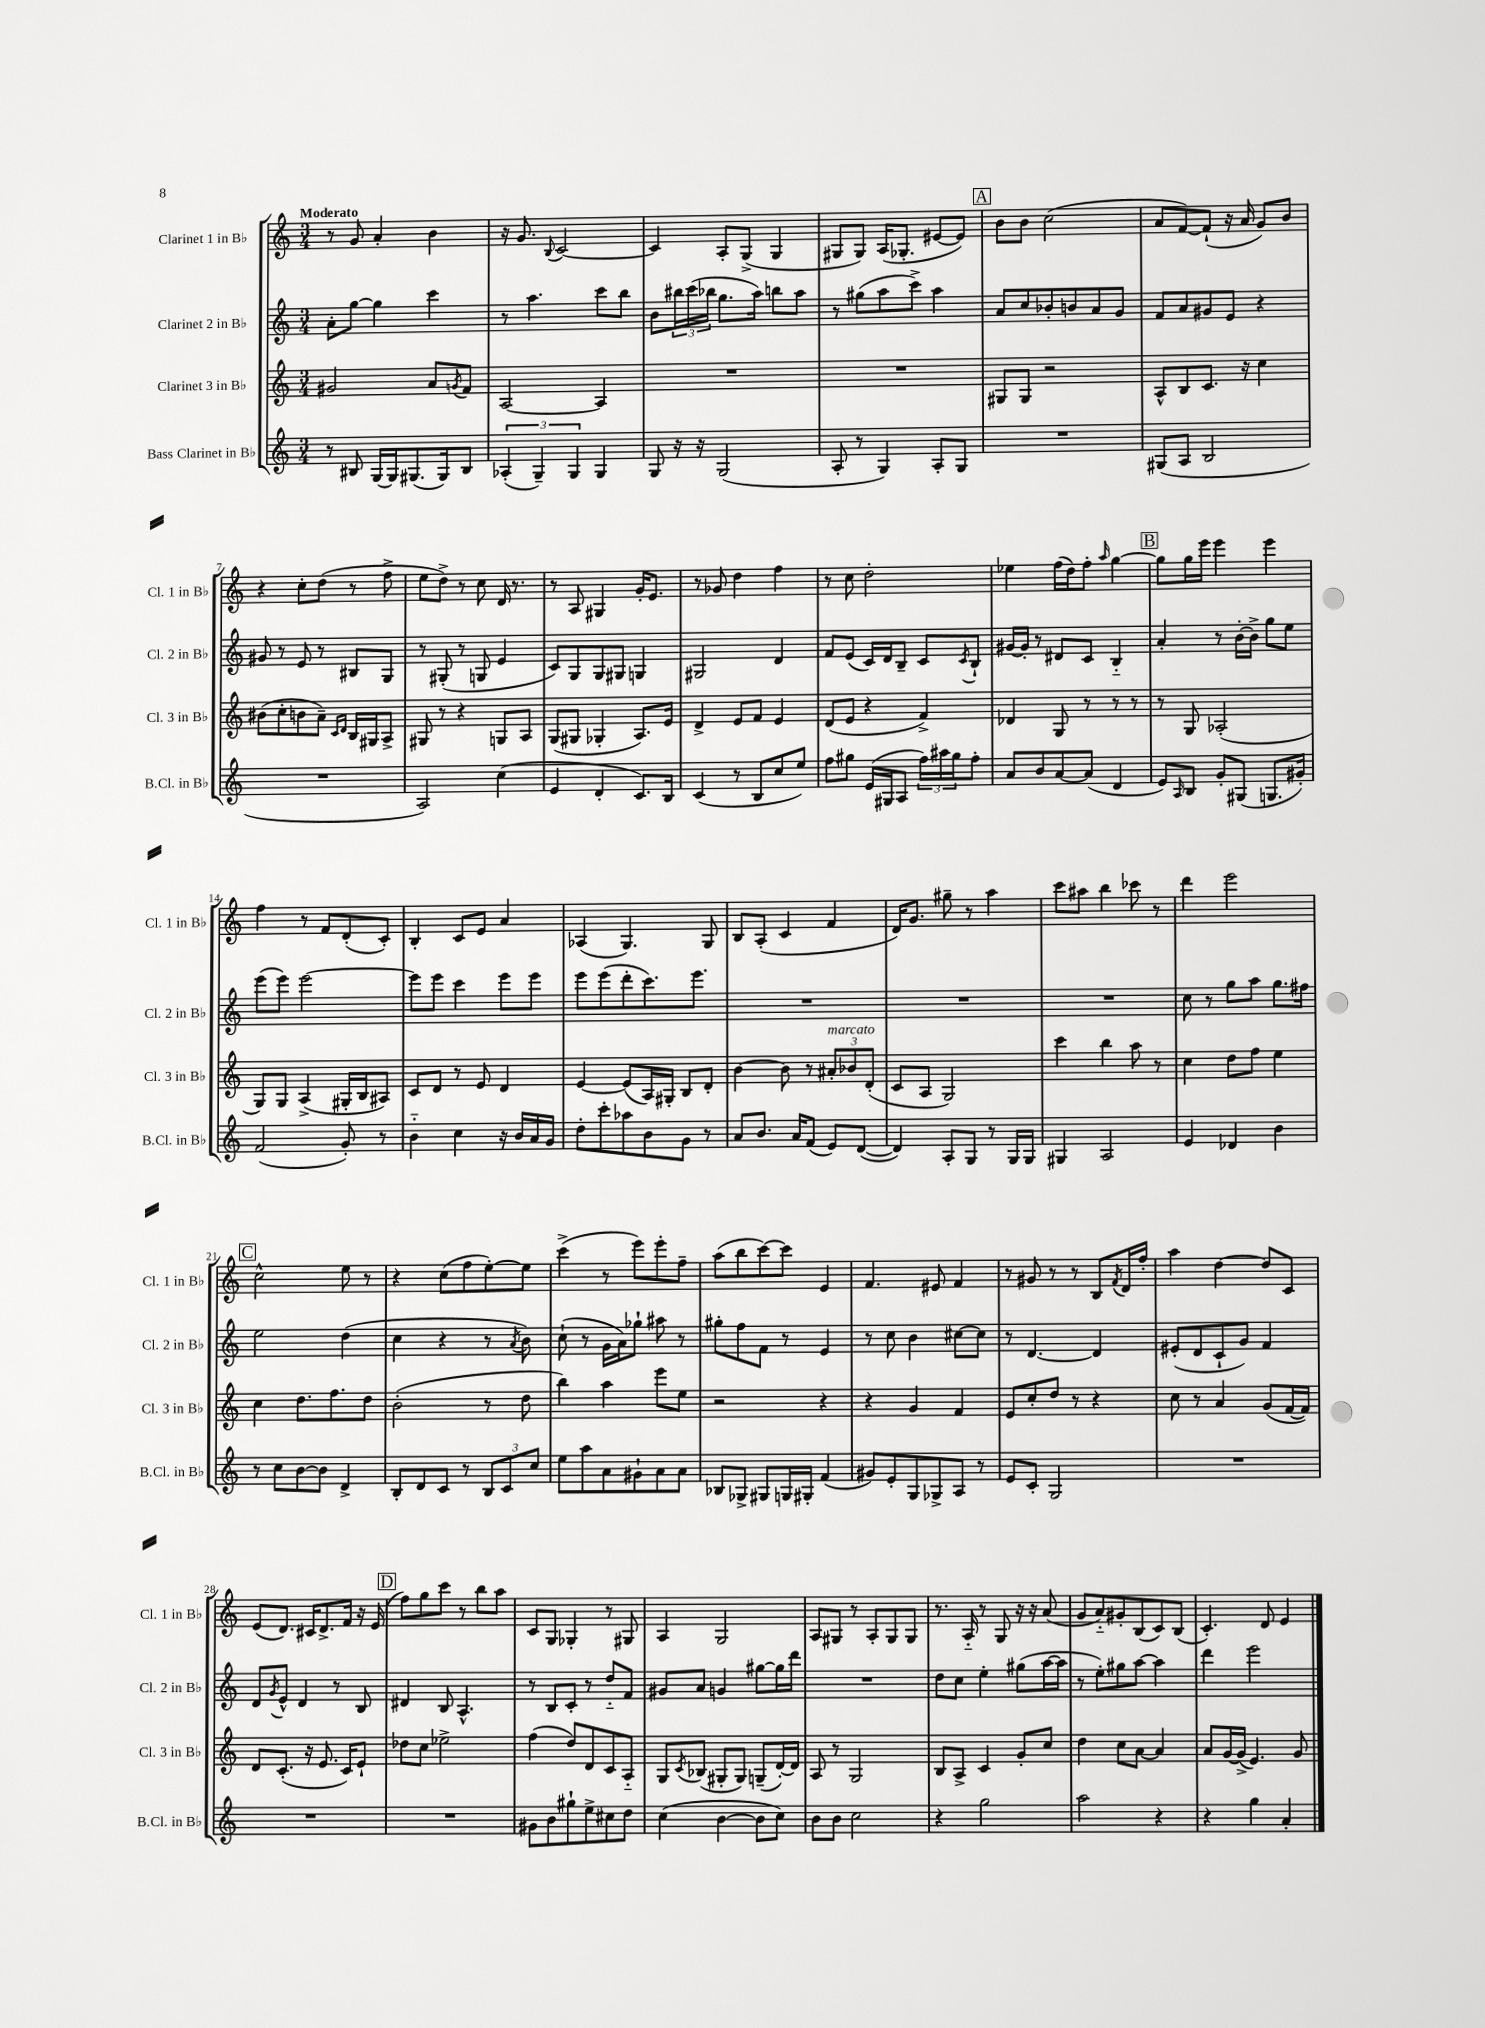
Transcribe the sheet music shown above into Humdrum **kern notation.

**kern	**kern	**kern	**kern
*staff4	*staff3	*staff2	*staff1
*clefG2	*clefG2	*clefG2	*clefG2
*k[]	*k[]	*k[]	*k[]
*M3/4	*M3/4	*M3/4	*M3/4
8r	2g#	8a'	8r
8B#	.	[8gg	8g
[16G	.	4gg]	4a'
16G]	.	.	.
(8.G#	.	.	.
.	8a	4ccc	4b
16G#)	.	.	.
.	8qg	.	.
8B#	8f	.	.
=	=	=	=
(6A-'	[2A	8r	16r
.	.	.	8.g
.	.	4.aa	.
6G~)	.	.	.
.	.	.	8qqB
.	.	.	[2c
6G	.	.	.
4G	4A]	8ccc	.
.	.	8bb	.
=	=	=	=
8G	2.r	8b	4c]
16r	.	24bb#	.
.	.	(24ccc	.
16r	.	.	.
.	.	24bb-	.
(2G	.	8.gg	8A'
.	.	.	(8G^
.	.	16aa)	.
.	.	8bb	4G
.	.	8aa	.
=	=	=	=
8A'	2.r	8r	8G#
8r	.	(8gg#	8G#)
4G)	.	8aa	(16A
.	.	.	8.G-'
.	.	8ccc^)	.
8A'	.	4aa	[8e#
8G	.	.	8e#])
=	=	=	=
2.r	8G#	8a	8b
.	8G#	8cc	8b
.	2r	8b-'	(2cc
.	.	8b	.
.	.	8a	.
.	.	8g	.
=	=	=	=
(8G#	8A^^	8f	8a
8A	8B	8a	[8f)
2B	8.c	8g#	(8f`]
.	.	8e	16r
.	16r	.	16a
.	4cc	4r	8g)
.	.	.	8b
=	=	=	=
2.r	(8b#	8g#	4r
.	8cc'	8r	.
.	8b	8e	8cc'
.	8a~)	8r	(8dd
.	16qqc	.	.
.	16qqd	.	.
.	16B	8B#	8r
.	16G#	.	.
.	8A^	8G	8ff^
=	=	=	=
2A)	8G#	8r	8ee
.	8r	(8G#'	8dd^)
.	4r	8r	8r
.	.	8G	8cc
(4cc	8G	4e	16d
.	.	.	8.r
.	8A	.	.
=	=	=	=
4e	(8G	8c)	8r
.	8G#	8G	8A
4d'	4G-'	8G	4G#
.	.	8G#	.
8.c)	8.A)	4G	16g'
.	.	.	8.e
16B	16e	.	.
=	=	=	=
(4c	4d^	2G#	8r
.	.	.	8g-
8r	8e	.	4dd
8B	8f	.	.
8cc	4e	4d	4ff
8ee)	.	.	.
=	=	=	=
8ff	(8d	8f	8r
8gg#	8e	(8e	8cc
(16e	4r	16c)	2dd'
16G#	.	16d	.
8A	.	8B~	.
24ff)	4f^)	8c	.
24aa#	.	.	.
24gg#	.	.	.
.	.	8qc	.
8ff'	.	8B`	.
=	=	=	=
8a	4d-	[16g#	4ee-
.	.	16g#']	.
8b	.	8r	.
[8a	8G	8d#	(16ff
.	.	.	16dd)
(8a]	8r	8c	8ff'
.	.	.	16qqaa
4d	8r	4B'~	[4gg
.	8r	.	.
=	=	=	=
8e)	8r	4a'	8gg]
16qqA	.	.	.
8B	8G	.	16gg
.	.	.	16eee
8g'	(2A-'	8r	4eee
(8G#	.	[16b'	.
.	.	16b^]	.
8.G	.	8gg	4eee
.	.	8ee	.
16g#')	.	.	.
=	=	=	=
(2f	8G)	(8eee	4ff
.	8G	8eee)	.
.	(4A^	[2eee	8r
.	.	.	8f
8g')	16G#'	.	(8d'
.	16B	.	.
8r	8A#)	.	8c')
=	=	=	=
4b'~	8c	8eee]	4B'
.	8d	8eee	.
4cc	8r	4ccc	8c
.	8e	.	8e
16r	4d	8eee	4a
16b	.	.	.
16a	.	8eee	.
16g	.	.	.
=	=	=	=
8dd'	[4e	8eee	(4A-
8ccc'	.	(8eee	.
8aa-	(8e]	8ddd'	4.G)
8b	16A)	8.ccc)	.
.	16G#'	.	.
8g	8B	.	.
.	.	8.eee	.
8r	8d'	.	8G
=	=	=	=
8a	[4b	2.r	8B
8.b	.	.	(8A'
.	8b]	.	4c
16a	.	.	.
(8f	8r	.	.
8e)	12a#'	.	4f
.	12b-	.	.
([8d	.	.	.
.	(12d'	.	.
=	=	=	=
4d])	8c	2.r	16d)
.	.	.	8.g
.	8A	.	.
8A'	2G)	.	8gg#~
8G	.	.	8r
8r	.	.	4aa
16G	.	.	.
16G	.	.	.
=	=	=	=
4G#	4ccc	2.r	8ccc
.	.	.	8aa#
2A	4bb	.	4bb
.	8aa	.	8ccc-
.	8r	.	8r
=	=	=	=
4e	4cc	8cc	4ddd
.	.	8r	.
4d-	8dd	8gg	2eee
.	8ff	8aa	.
4b	4ee	8.gg	.
.	.	16ff#	.
=	=	=	=
8r	4cc	2ee	2cc^^
8cc	.	.	.
[8b	8.dd	.	.
8b]	.	.	.
.	8.ff	.	.
4d^	.	(4dd	8ee
.	8dd	.	8r
=	=	=	=
8B'	(2b'	4cc	4r
8d	.	.	.
8c	.	4r	(8cc
8r	.	.	8ff
12B	8r	8r	[8ee')
12c	.	.	.
.	.	8qa	.
.	8dd	8b)	8ee]
12cc	.	.	.
=	=	=	=
8ee	4bb)	(8cc`	(4ccc^
8aa	.	8r	.
8a	4aa	16g	8r
.	.	16a)	.
8g#`	.	8gg-`	8eee)
8a	8eee	8aa#	8eee'
8a	8ee	8r	8ff~
=	=	=	=
8B-	2r	8gg#'	(8aa
8G-^	.	8ff	8bb
8G#	.	8f	[8ccc)
16G	.	8r	8ccc]
16G#'	.	.	.
(4f	4r	4e	4e
=	=	=	=
8g#)	4r	8r	4.f
8e'	.	8cc	.
8G	4g	4b	.
8G-^	.	.	8e#
8A	4f	[8cc#	4f
8r	.	8cc#]	.
=	=	=	=
8e	8e	8r	8r
8c'	8cc'	[4.d	8g#
2G	8dd	.	8r
.	8r	.	8r
.	4r	4d]	8B
.	.	.	8qf
.	.	.	16d
.	.	.	16ff'
=	=	=	=
2.r	8cc	(8e#'	4aa
.	8r	8d	.
.	4a	8c`	[4dd
.	.	8g)	.
.	(8g	4f	8dd]
.	[16f	.	8c
.	16f])	.	.
=	=	=	=
2.r	8d	8d	(8e
.	.	8qg	.
.	(8.c'	8e^^	8.d)
.	.	4d	.
.	16r	.	16c#
.	8.e	.	8.d^
.	.	8r	.
.	16c)	.	16f
.	8e`	8B	16r
.	.	.	(16e
=	=	=	=
2.r	8dd-	4d#	8ff)
.	8cc	.	8gg
.	2ee-^	8B	8ccc
.	.	4.A^^	8r
.	.	.	8bb
.	.	.	8aa
=	=	=	=
8g#	(4ff	8r	8c
8b	.	8B	8G
8gg#`	8dd)	8c'	4G-'
8ee^	8d	8r	.
8cc#	8c	8dd'~	8r
8dd	8A'~	8f	8G#
=	=	=	=
(4cc	8G	8g#	4A
.	8qc	.	.
.	(8B-	8a	.
[4b	8G#'	4g	2G
.	8G#)	.	.
8b]	(8G~	[8gg#	.
8cc)	[16d')	16gg#]	.
.	16d]	16ddd	.
=	=	=	=
8b	8A	2.r	8A
8b	8r	.	8G#
2cc	2G	.	8r
.	.	.	8A'
.	.	.	8G#
.	.	.	8G#
=	=	=	=
4r	8B	8dd	8.r
.	8A^	8cc	.
.	.	.	16A'~
2gg	4c	4ee'	8r
.	.	.	8G
.	8g'	(8gg#	16r
.	.	.	16r
.	8cc	[16aa	(8a
.	.	16aa]	.
=	=	=	=
2aa	4dd	8r	8g
.	.	8ee')	8a'~)
.	8cc	8gg#	8g#'
.	[8a	[8aa	(8B
4r	4a]	4aa]	8c)
.	.	.	(8B
=	=	=	=
4r	8a	4ddd	4.c')
.	[16g	.	.
.	(16g^]	.	.
4gg	4.e)	2eee	.
.	.	.	8d
4a'	.	.	4e
.	8g	.	.
==	==	==	==
*-	*-	*-	*-
